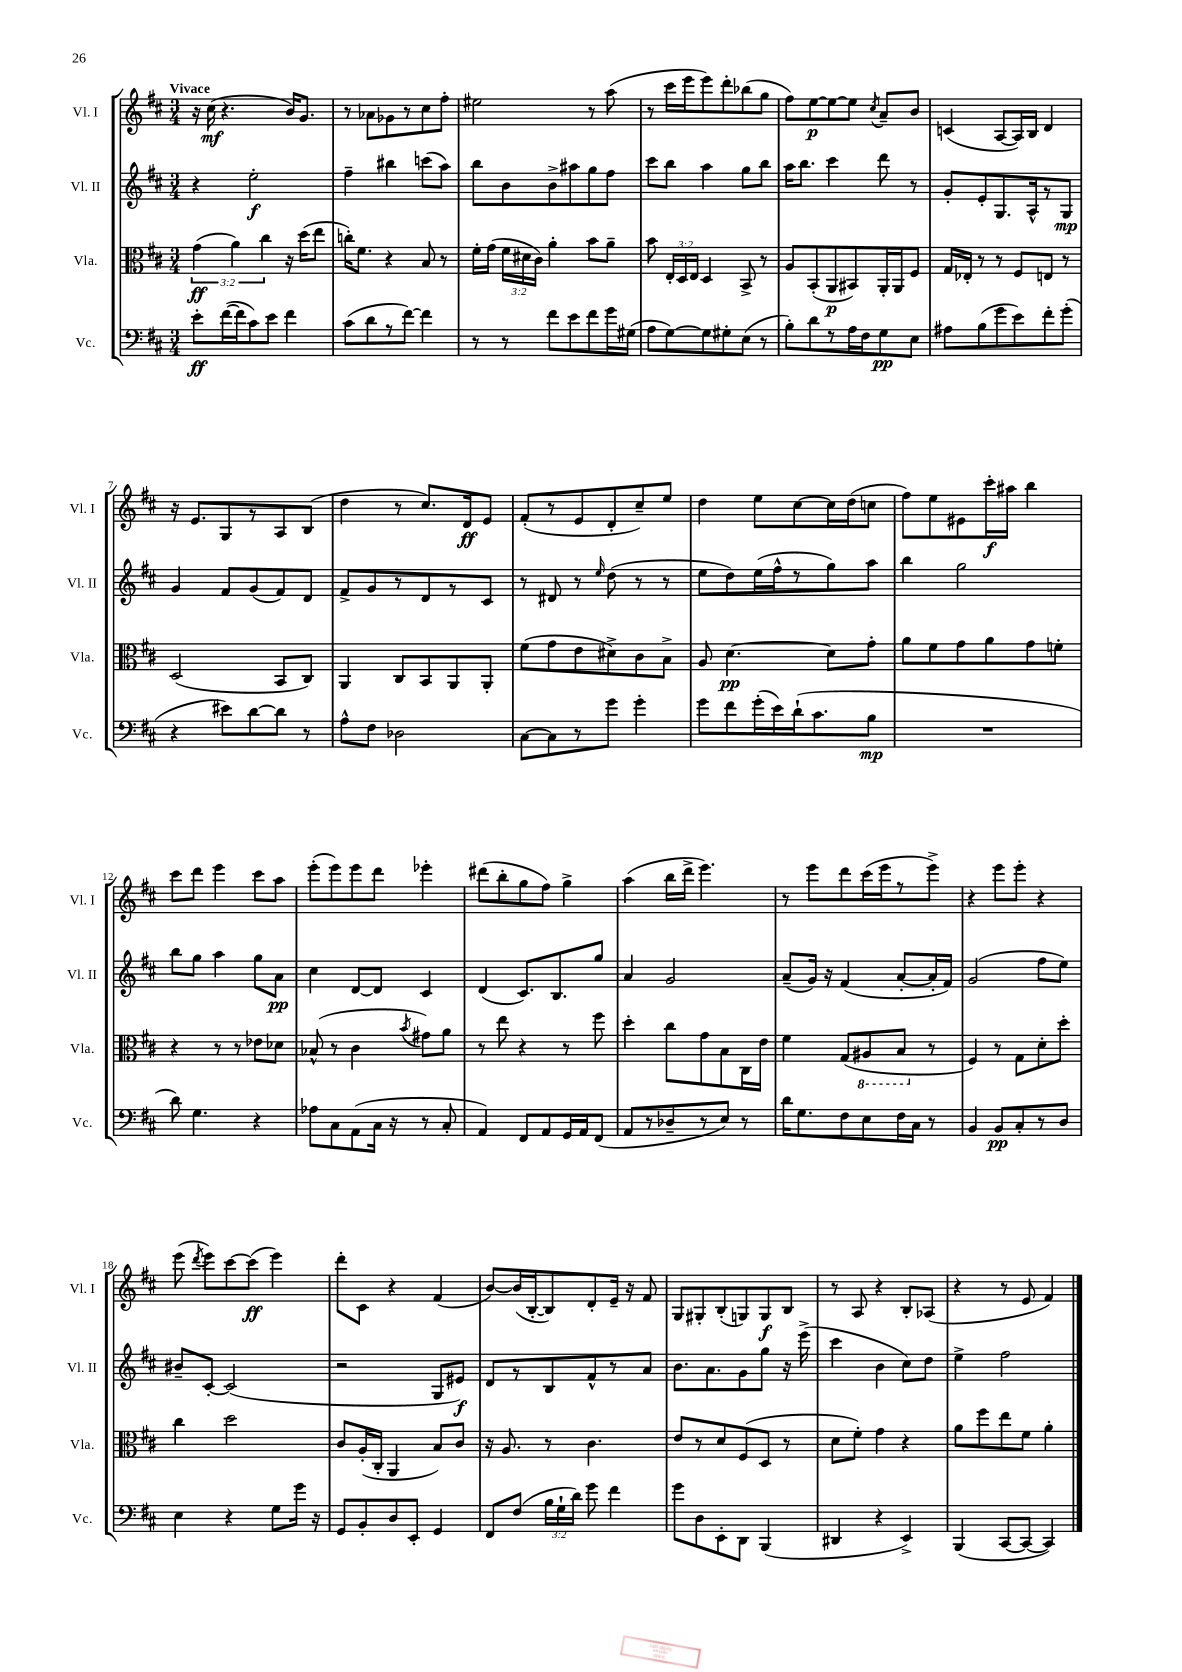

**kern	**kern	**kern	**kern
*staff4	*staff3	*staff2	*staff1
*clefF4	*clefC3	*clefG2	*clefG2
*k[f#c#]	*k[f#c#]	*k[f#c#]	*k[f#c#]
*M3/4	*M3/4	*M3/4	*M3/4
8e'	(6g	4r	16r
.	.	.	(16cc#
([16f#	.	.	4.r
.	6a)	.	.
16f#]	.	.	.
8c#)	.	2ee'	.
.	6cc#	.	.
8e	.	.	.
4f#	16r	.	16b)
.	(16dd	.	8.g
.	8ee	.	.
=	=	=	=
(8c#	16cc')	4ff#~	8r
.	8.f#	.	.
8d	.	.	8a-
8r	4r	4bb#	8g-
[8f#)	.	.	8r
4f#]	8B	(8ccc	8cc#
.	8r	8aa)	8ff#'
=	=	=	=
8r	16f#'	8bb	2ee#
.	(16g	.	.
8r	24f#	8b	.
.	24d#	.	.
.	24c#)	.	.
8f#	4a'	8b^	.
8e	.	8aa#	.
8f#	8b	8gg	8r
16g	8a~	8ff#	(8aa
(16G#	.	.	.
=	=	=	=
8A	8b	8ccc#	8r
[8G)	24E'	8bb	16ccc#
.	24D	.	.
.	.	.	16eee
.	24E	.	.
8G]	4D	4aa	8eee)
8G#'	.	.	8ddd'
(8E	8BB^	8gg	(8bb-
8r	8r	8bb	8gg
=	=	=	=
8B')	8A	16aa	8ff#)
.	.	8.bb	.
8d	(8BB'	.	[8ee
8r	8AA	4ccc#	8ee_
16A	8BB#)	.	8ee]
16F#	.	.	.
.	.	.	8qcc#
8G	16AA'	8ddd	8a~
.	16AA	.	.
8E	8F#	8r	8b
=	=	=	=
8A#	16G	8g'	(4c
.	16E-'	.	.
(8B	8r	8e'	.
8g	8r	8.G	[8A
8e)	8F#	.	16A])
.	.	16A^^	16B
8f#'	8E	8r	4d
(8g'	8r	8G	.
=	=	=	=
4r	(2D	4g	16r
.	.	.	8.e
8e#)	.	8f#	8G
[8d	.	(8g	8r
8d]	8BB	8f#)	8A
8r	8C#)	8d	(8B
=	=	=	=
8A^^	4AA	8f#^	4dd
8F#	.	8g	.
2D-	8C#	8r	8r
.	8BB	8d	8.cc#)
.	8AA	8r	.
.	.	.	16d
.	8AA'	8c#	8e
=	=	=	=
[8C#	(8f#	8r	(8f#'
8C#]	8g	8d#	8r
8r	8e	8r	8e
.	.	16qqee	.
8g	8d#^)	(8dd	8d'
4g'	8c#	8r	8cc#~)
.	8B^	8r	8ee
=	=	=	=
8g	8A	8ee	4dd
8f#	[4.d	8dd)	.
(16g'	.	(16ee	8ee
16e)	.	16ff#^^	.
(16d`	.	8r	[8cc#
8.c#	.	.	.
.	8d]	8gg)	16cc#]
.	.	.	(16dd
8B	8g'	8aa	8cc
=	=	=	=
2.r	8a	4bb	8ff#)
.	8f#	.	8ee
.	8g	2gg	8e#
.	8a	.	16ccc#'
.	.	.	16aa#
.	8g	.	4bb
.	8f'	.	.
=	=	=	=
8d)	4r	8bb	8ccc#
4.G	.	8gg	8ddd
.	8r	4aa	4eee
.	8r	.	.
4r	8e-	8gg	8ccc#
.	8d-	8a	8aa
=	=	=	=
8A-	(8B-^^	4cc#	(8eee'
8C#	8r	.	8eee)
(8AA	4c#	[8d	8eee
16C#	.	8d]	8ddd
16r	.	.	.
.	8qb	.	.
8r	8g#)	4c#	4eee-'
8C#'	8a	.	.
=	=	=	=
4AA)	8r	(4d	(8ddd#
.	8ee	.	8bb'
8FF#	4r	8.c#)	8gg
8AA	.	.	8ff#)
.	.	8.B	.
16GG	8r	.	4gg^
16AA	.	.	.
(8FF#	8ff#	8gg	.
=	=	=	=
8AA	4dd'	4a	(4aa
8r	.	.	.
8D-~	8cc#	2g	16bb
.	.	.	16ddd^
8r	8g	.	4.eee)
8E)	8B	.	.
8r	16C#	.	.
.	16e	.	.
=	=	=	=
16d	4f#	(8a~	8r
8.G	.	.	.
.	.	16g)	8eee
.	.	16r	.
8F#	(8G	(4f#	8ddd
8E	8AA#	.	(16ccc#
.	.	.	16eee
16F#	8BB	[8a'	8r
16C#	.	.	.
8r	8r	16a']	8eee^)
.	.	16f#)	.
=	=	=	=
4BB	4F#)	(2g	4r
8BB	8r	.	8eee
8C#'	8G	.	8eee'
8r	8d'	8ff#	4r
8D	8dd'	8ee)	.
=	=	=	=
4E	4cc#	8b#~	(8eee
.	.	.	8qddd
.	.	[8c#'	8eee)
4r	2dd	(2c#]	[8ccc#
.	.	.	(8ccc#]
8G	.	.	4eee)
16g	.	.	.
16r	.	.	.
=	=	=	=
8GG	8c#	2r	8ddd'
8BB'	(16A'	.	8c#
.	16C#'	.	.
8D	4AA	.	4r
8EE'	.	.	.
4GG	8B)	8G	(4f#
.	8c#	8e#)	.
=	=	=	=
8FF#	16r	8d	[8b)
.	8.A	.	.
(8F#	.	8r	(16b]
.	.	.	[16B'
24B	8r	8B	8B])
24G`	.	.	.
24d)	.	.	.
8g	4.c#	8f#^^	8d'
4f#	.	8r	16e~
.	.	.	16r
.	.	8a	8f#
=	=	=	=
8g	8e	8.b	8G
8D	8r	.	8G#'
.	.	8.a	.
8EE'	8d	.	(8B'
8DD	(8F#	8g	8G)
(4BBB	8D	8gg	8G
.	8r	16r	8B
.	.	(16eee^	.
=	=	=	=
4DD#	8d	4ccc#	8r
.	8f#')	.	8A
4r	4g	4b	4r
4EE^)	4r	8cc#)	8B'
.	.	8dd	(8A-
=	=	=	=
(4BBB	8a	4ee^	4r
.	8ff#	.	.
[8CC#	8ee	2ff#	8r
8CC#_	8f#	.	8e
4CC#])	4a'	.	4f#)
==	==	==	==
*-	*-	*-	*-
